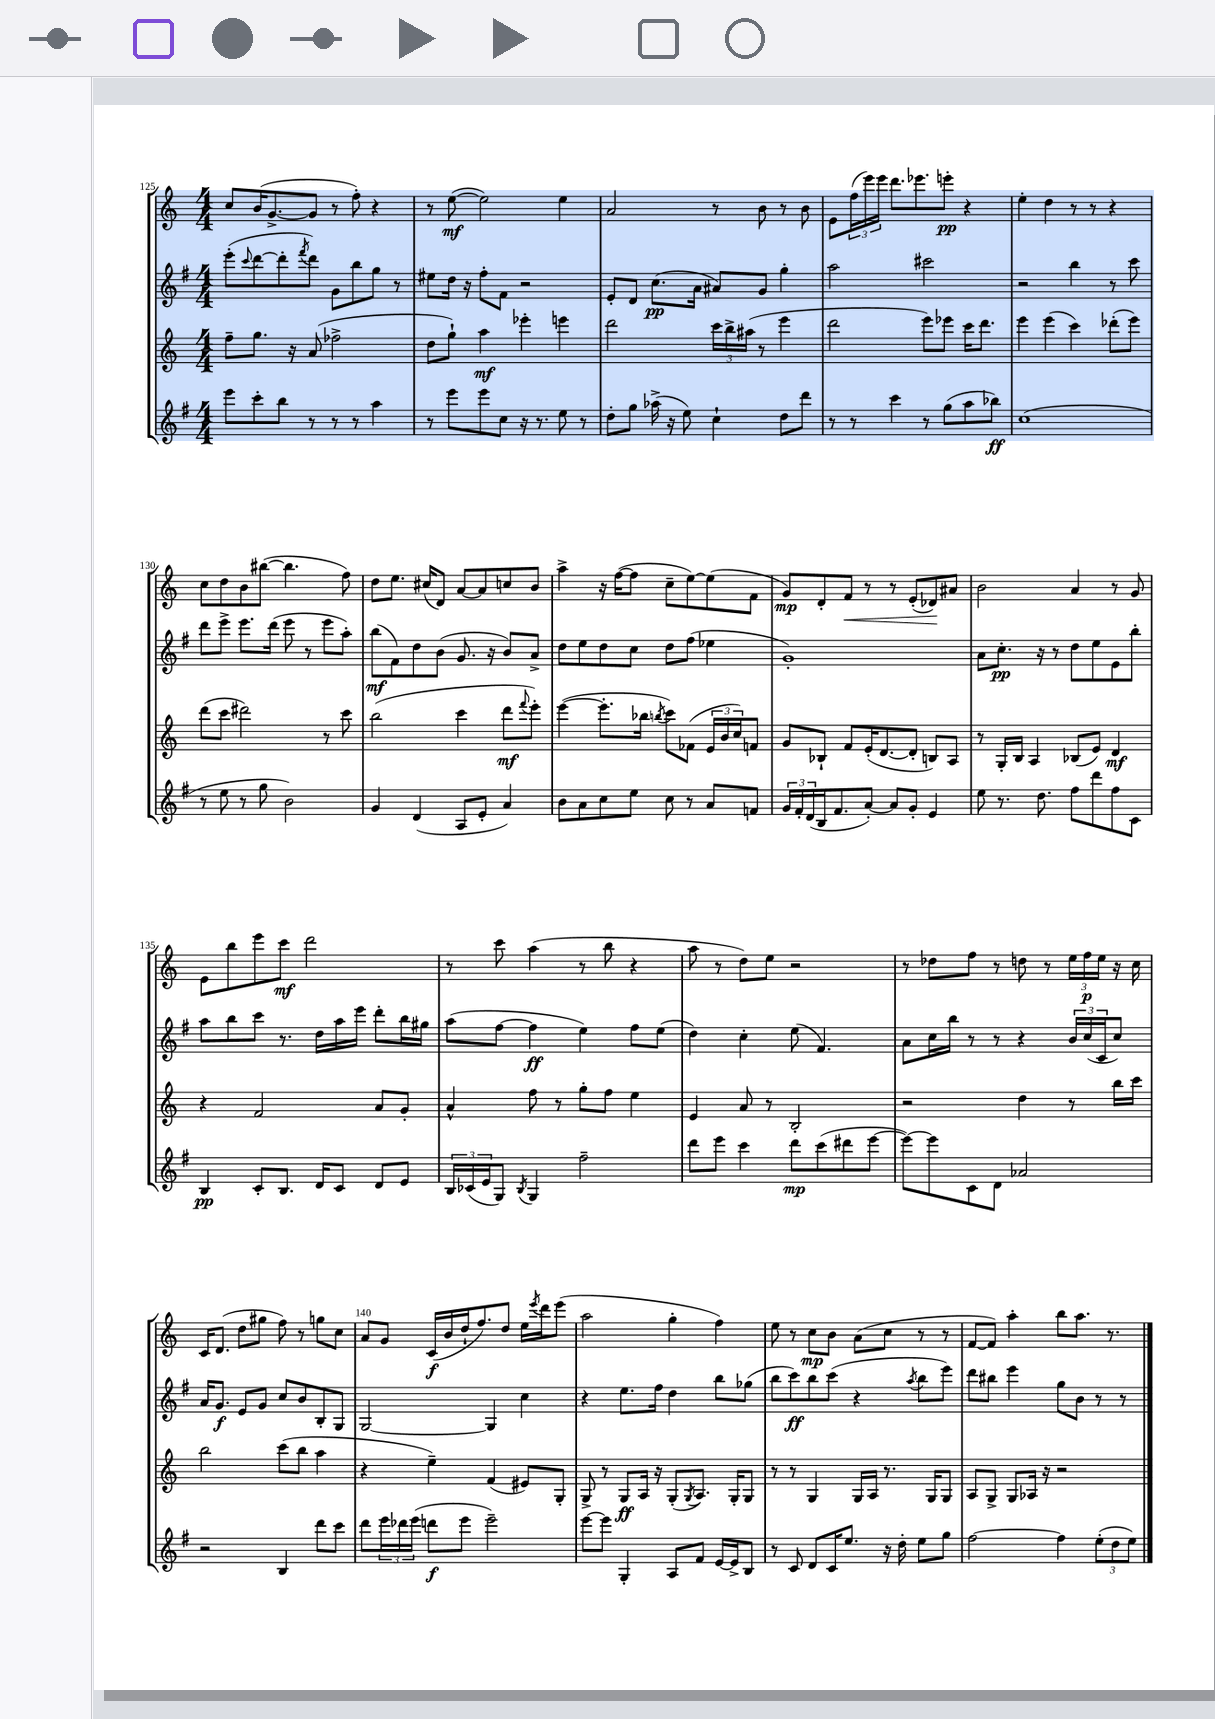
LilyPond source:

<<
\new StaffGroup <<
\new Staff = "s0" {
    \clef treble \key c \major \numericTimeSignature \time 4/4
    c''8 b'16( g'8.~-> g'8 r8 f''8-.) r4 |
    r8 e''8~\mf( e''2) e''4 |
    a'2 r8 b'8 r8 b'8 |
    e'8 \tuplet 3/2 { f''16( e'''16) e'''16 } d'''8. ees'''8. e'''8-.\pp r4 |
    e''4-. d''4 r8 r8 r4 |
    c''8 d''8 b'8 bis''8~( bis''4. f''8) |
    d''8 e''8. cis''16( d'8) a'8~ a'8 c''8 b'8 |
    a''4-> r16 f''16~( f''8 c''8-- e''8~) e''8( f'8 |
    g'8\mp) d'8-. f'8\< r8 r8 e'8-.( des'8\!) ais'8 |
    b'2 a'4 r8 g'8 |
    e'8 b''8 e'''8 c'''8\mf d'''2 |
    r8 c'''8 a''4( r8 b''8 r4 |
    a''8 r8 d''8) e''8 r2 |
    r8 des''8 f''8 r8 d''8 r8 \tuplet 3/2 { e''16 f''16\p e''16 } r16 c''16 |
    c'16 d'8.( d''8 gis''8 f''8) r8 g''8 c''8 |
    a'8 g'8 c'16\f( b'16 d''16-! f''8.) d''8 e''16 \acciaccatura { e'''8 } d'''16 e'''8( |
    a''2 g''4-. f''4) |
    e''8 r8 c''8\mp b'8 a'8( c''8 r8 r8 |
    f'8~ f'8) a''4-. b''8 a''8. r8. \bar "|." |
}
\new Staff = "s1" {
    \clef treble \key g \major \numericTimeSignature \time 4/4
    e'''8-.( \appoggiatura { c'''8 } d'''8~ d'''8-. \acciaccatura { fis'''8 } d'''8) g'8 b''8 g''8 r8 |
    eis''8 d''16 r16 fis''8-. fis'8 r2 |
    e'8-. d'8 c''8.\pp( a'16 ais'8) g'8 g''4-. |
    a''2 cis'''2 |
    r2 b''4 r8 c'''8 |
    d'''8 e'''8-> e'''8. d'''16( e'''8 r8 e'''8 a''8-.) |
    b''8\mf( fis'8) d''8 b'8( g'8. r16 b'8) a'8-> |
    d''8 e''8 d''8 c''8 d''8 fis''8( ees''4 |
    g'1-.) |
    a'8 c''8.-.\pp r16 r8 d''8 e''8 e'8 b''8-. |
    a''8 b''8 c'''8 r8. d''16 a''16 e'''16 d'''8-. b''16 gis''16 |
    a''8( fis''8~ fis''4\ff e''4) fis''8 e''8( |
    d''4) c''4-. e''8( fis'4.) |
    a'8 c''16 b''16 r8 r8 r4 \tuplet 3/2 { b'16 c''16( c'16 } c''8) |
    a'16 g'8.\f e'8 g'8 c''8 b'8 b8-. g8 |
    g2~ g4 c''4 |
    r4 e''8. fis''16 d''4 b''8 ges''8( |
    b''8 c'''8\ff) b''8 c'''8( r4 \acciaccatura { a''8 } b''8 e'''8) |
    d'''8 bis''8 e'''4 g''8 b'8 r8 r8 \bar "|." |
}
\new Staff = "s2" {
    \clef treble \key c \major \numericTimeSignature \time 4/4
    f''8-- g''8. r16 a'8( fes''2-> |
    d''8 g''8-!) a''4\mf ees'''4-. e'''4 |
    d'''2 \tuplet 3/2 { c'''16 b''16-> ais''16( } r8 e'''4 |
    d'''2 e'''8) ees'''8 c'''16 d'''8. |
    e'''4 e'''4( c'''4) des'''8-.( e'''8) |
    d'''8( c'''8 dis'''2) r8 c'''8 |
    b''2( c'''4 d'''8\mf \appoggiatura { f'''8 } e'''8-.) |
    e'''4~( e'''8.-. bes''16 \acciaccatura { b''8 } c'''8) fes'8( \tuplet 3/2 { e'16 b'16 c''16) } f'8 |
    g'8 bes8-! f'8 e'16-.( d'8.~ d'8-. b8) a8 |
    r8 g16-. b16 a4 bes8( e'8) d'4\mf |
    r4 f'2 a'8 g'8-. |
    a'4-^ f''8 r8 g''8-. f''8 e''4 |
    e'4 a'8 r8 b2-. |
    r2 d''4 r8 b''16 c'''16 |
    b''2 c'''8( b''8 a''4 |
    r4 e''4--) f'4( eis'8) g8-. |
    g8-> r8 g8\ff a16 r16 g8-.( \acciaccatura { g8 } a8.) g16-. g8 |
    r8 r8 g4 g16 a16 r8. g16 g8 |
    a8 g8-> g8 aes16 r16 r2 \bar "|." |
}
\new Staff = "s3" {
    \clef treble \key g \major \numericTimeSignature \time 4/4
    e'''8 c'''8-. b''8 r8 r8 r8 a''4 |
    r8 e'''8 e'''8 c''8 r16 r8. e''8 r8 |
    d''8-. g''8 aes''16->( r16 e''8) c''4-! d''8 d'''8 |
    r8 r8 c'''4 r8 g''8( a''8 bes''8\ff) |
    c''1( |
    r8 e''8 r8 g''8 b'2) |
    g'4 d'4( a8 e'8-. a'4) |
    b'8 a'8 c''8 e''8 c''8 r8 a'8 f'8 |
    \tuplet 3/2 { g'16 fis'16-. d'16( } b16 fis'8. a'8~-.) a'8 g'8-. e'4 |
    e''8 r8. d''8. fis''8 d'''8 fis''8 c'8 |
    b4\pp c'8-. b8. d'16 c'8 d'8 e'8 |
    \tuplet 3/2 { b16 ces'16( e'16 } g8) \acciaccatura { b8 } g4 fis''2-- |
    d'''8 e'''8 c'''4 d'''8\mp c'''8( dis'''8 e'''8~ |
    e'''8~) e'''8 c'8 d'8 aes'2 |
    r2 b4 d'''8 c'''8 |
    d'''8 \tuplet 3/2 { e'''16 des'''16 e'''16( } d'''8\f e'''8 e'''2--) |
    e'''8~ e'''8 g4-. a8 fis'8 e'16~ e'16-> b8 |
    r8 c'8 d'8 c'16 e''8. r16 d''16-. e''8 g''8 |
    fis''2~ fis''4 \tuplet 3/2 { e''8-.( d''8 e''8) } \bar "|." |
}
>>
>>
\layout { \context { \Score currentBarNumber = #125 \override BarNumber.break-visibility = ##(#f #t #t) barNumberVisibility = #(every-nth-bar-number-visible 5) } }
